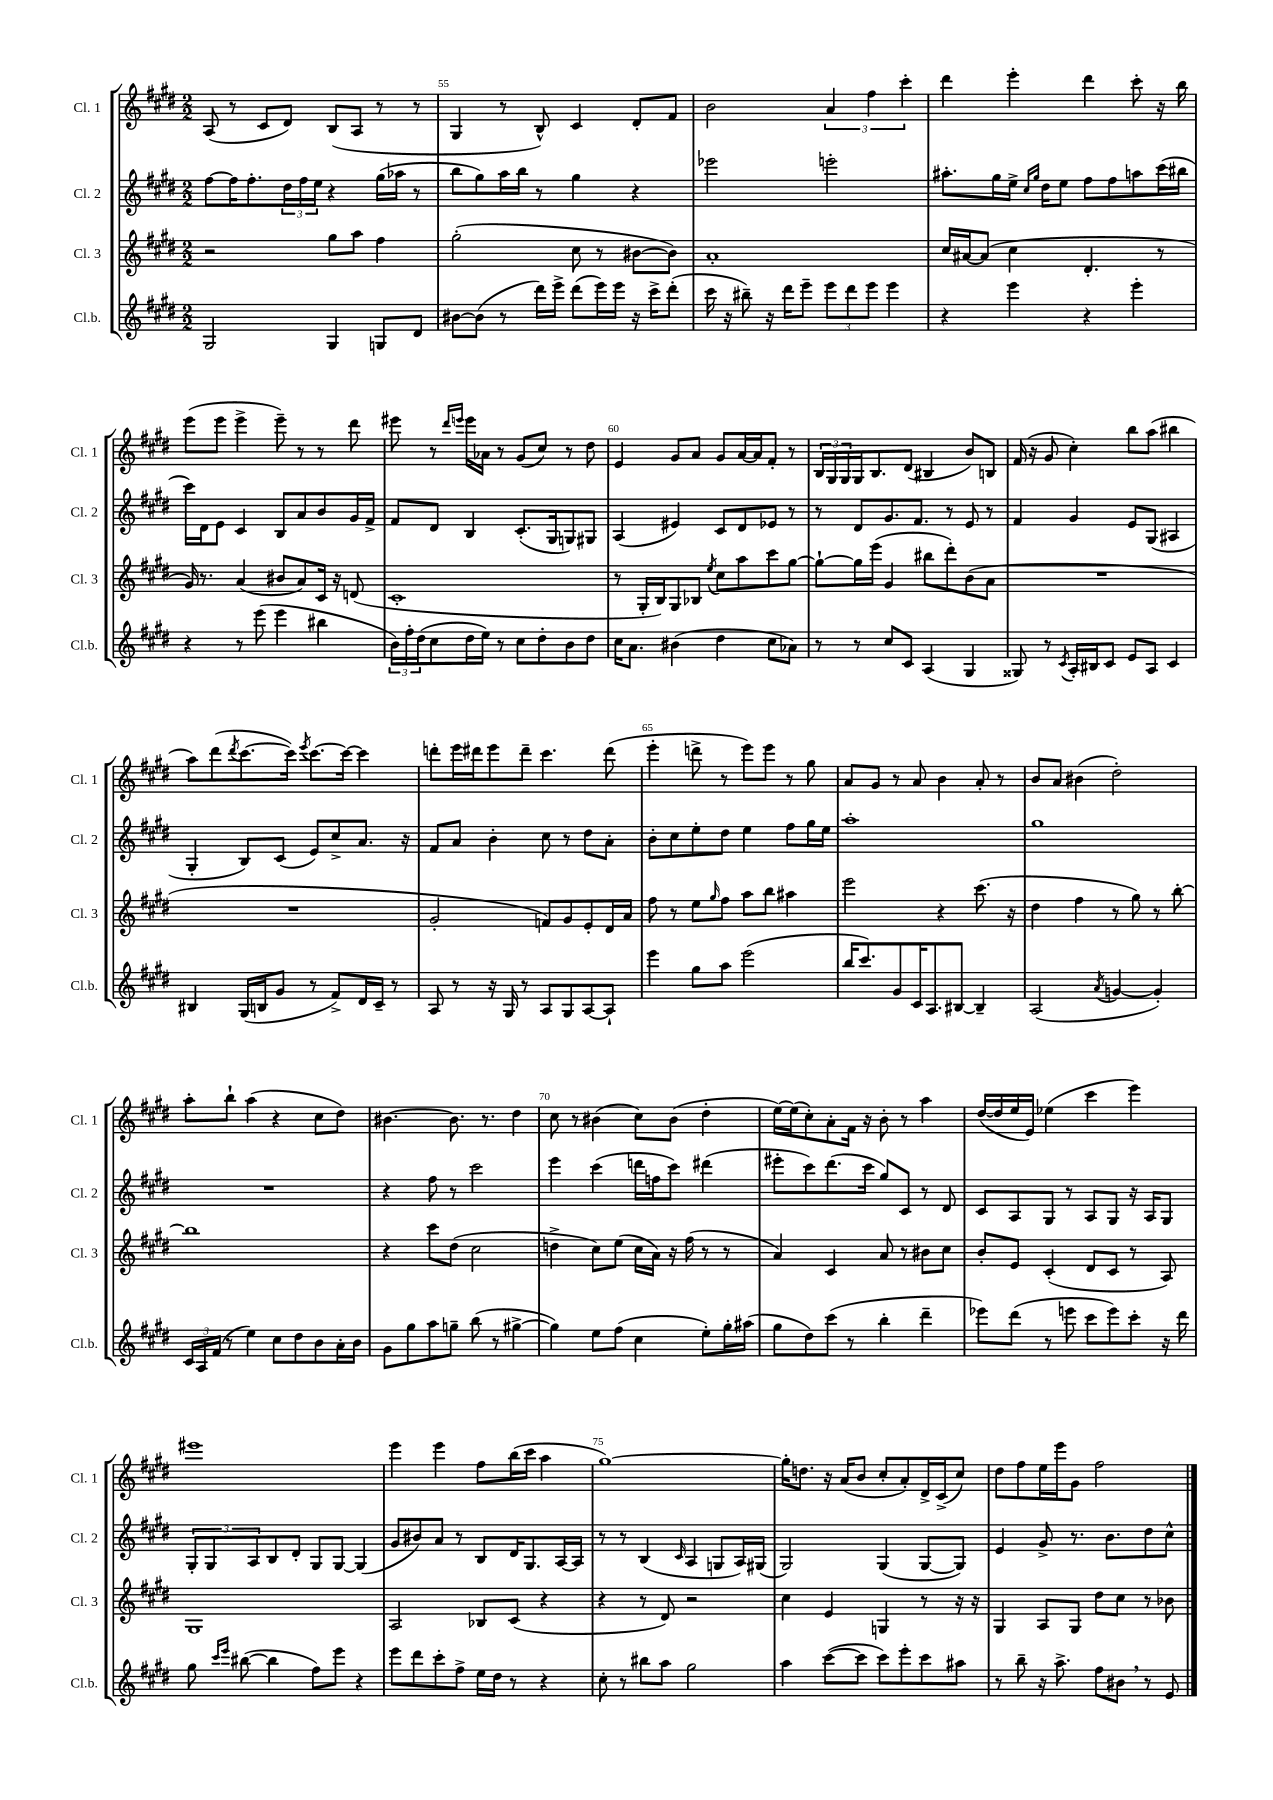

**kern	**kern	**kern	**kern
*staff4	*staff3	*staff2	*staff1
*clefG2	*clefG2	*clefG2	*clefG2
*k[f#c#g#d#]	*k[f#c#g#d#]	*k[f#c#g#d#]	*k[f#c#g#d#]
*M2/2	*M2/2	*M2/2	*M2/2
2G#	2r	[8ff#	(8A
.	.	16ff#]	8r
.	.	8.ff#'	.
.	.	.	8c#
.	.	24dd#	8d#)
.	.	24ff#	.
.	.	24ee	.
4G#	8gg#	4r	(8B
.	8aa	.	8A
8G	4ff#	(16gg#	8r
.	.	16aa-	.
8d#	.	8r	8r
=	=	=	=
[8b#	(2gg#'	8bb	4G#
(8b#]	.	8gg#)	.
8r	.	16aa	8r
.	.	16bb	.
16ddd#)	.	8r	8B^^)
16eee^	.	.	.
(8ddd#	8cc#	4gg#	4c#
16eee)	8r	.	.
16eee	.	.	.
16r	[8b#	4r	8d#'
16ccc#^	.	.	.
(8ddd#'	8b#])	.	8f#
=	=	=	=
16ccc#	1a'	2eee-	2b
16r	.	.	.
8bb#~)	.	.	.
16r	.	.	.
16ddd#	.	.	.
8eee~	.	.	.
12eee	.	2eee'	6a
12ddd#	.	.	.
12eee	.	.	6ff#
4eee	.	.	.
.	.	.	6ccc#'
=	=	=	=
4r	16cc#	8.aa#'	4ddd#
.	[16a#	.	.
.	(8a#]	.	.
.	.	16gg#	.
4eee	4cc#	16ee^	4eee'
.	.	16qqcc#	.
.	.	16qqgg#	.
.	.	16dd#	.
.	.	8ee	.
4r	4.d#'	8ff#	4ddd#
.	.	8ff#	.
4eee'	.	8aa	8ccc#'
.	8r	(16ccc#	16r
.	.	16bb#	16bb
=	=	=	=
4r	16g#)	16ccc#)	(8eee
.	8.r	16d#	.
.	.	8e	8eee
8r	(4a	4c#	4eee^
(8eee	.	.	.
4eee	8b#	8B	8eee~)
.	8a)	8a	8r
4bb#	16c#	8b	8r
.	16r	.	.
.	(8d	16g#	8ddd#
.	.	16f#^	.
=	=	=	=
24b)	1c#'	8f#	8eee#
24ff#'	.	.	.
(24dd#	.	.	.
8cc#	.	8d#	8r
.	.	.	16qqddd#
.	.	.	16qqeee
16dd#	.	4B	16eee
16ee)	.	.	16a-
8r	.	.	8r
8cc#	.	(8.c#'	(8g#
8dd#'	.	.	8cc#)
.	.	16G#	.
8b	.	8G)	8r
8dd#	.	8G#	8dd#
=	=	=	=
16cc#	8r	(4A	4e
8.a	.	.	.
.	16G#'	.	.
.	16B)	.	.
(4b#	8G#	4e#)	8g#
.	8B-	.	8a
.	8qee	.	.
4dd#	8cc#	8c#	8g#
.	8aa	8d#	[16a
.	.	.	16a]
8cc#	8ccc#	8e-	8f#'
8a-)	[8gg#	8r	8r
=	=	=	=
8r	8gg#`_	8r	24B
.	.	.	24G#
.	.	.	24G#
8r	16gg#]	8d#	16G#
.	(16eee	.	8.B
8cc#	4g#	8.g#	.
8c#	.	.	(8d#
.	.	8.f#	.
(4A	8bb#	.	4B#
.	8ddd#')	8r	.
4G#	(8b	8e	8b)
.	8a	8r	8B
=	=	=	=
8G##)	1r	4f#	(16f#
.	.	.	16r
8r	.	.	8g#
8qc#	.	.	.
16A'	.	4g#	4cc#')
16B#	.	.	.
8c#	.	.	.
8e	.	8e	8bb
8A	.	(8G#	(8aa
4c#	.	4A#	4bb#
=	=	=	=
4B#	1r	4G#'	8aa)
.	.	.	(8ddd#
.	.	.	8qddd#
(16G#	.	8B)	[8.ccc#
16B	.	.	.
8g#	.	(8c#	.
.	.	.	16ccc#])
.	.	.	8qeee
8r	.	8e)	[8.ccc#
8f#^)	.	8cc#^	.
.	.	.	16ccc#_
16d#	.	8.a	4ccc#]
16c#~	.	.	.
8r	.	.	.
.	.	16r	.
=	=	=	=
8A	2g#'	8f#	8ddd'
8r	.	8a	16eee
.	.	.	16ddd#
16r	.	4b'	8eee
16G#	.	.	.
8r	.	.	8ddd#~
8A	8f)	8cc#	4.ccc#
8G#	8g#	8r	.
[8A	8e'	8dd#	.
8A`]	16d#	8a'	(8ddd#
.	16a	.	.
=	=	=	=
4eee	8ff#	8b'	4eee'
.	8r	8cc#	.
8gg#	8ee	8ee'	8ddd^
.	16qqgg#	.	.
8aa	8ff#	8dd#	8r
(2eee	8aa	4ee	8eee)
.	8bb	.	8eee
.	4aa#	8ff#	8r
.	.	16gg#	8gg#
.	.	16ee	.
=	=	=	=
16bb	2eee	1aa'	8a
8.ccc#)	.	.	.
.	.	.	8g#
8g#	.	.	8r
16c#	.	.	8a
8.A	.	.	.
.	4r	.	4b
[8B#	.	.	.
4B#~]	(8.ccc#	.	8a'
.	.	.	8r
.	16r	.	.
=	=	=	=
(2A	4dd#	1gg#	8b
.	.	.	8a
.	4ff#	.	(4b#
8qa	.	.	.
[4g	8r	.	2dd#')
.	8gg#)	.	.
4g'])	8r	.	.
.	[8bb'	.	.
=	=	=	=
24c#	1bb]	1r	8aa'
24A	.	.	.
(24f#	.	.	.
8r	.	.	8bb`
4ee)	.	.	(4aa
8cc#	.	.	4r
8dd#	.	.	.
8b	.	.	8cc#
16a'	.	.	8dd#)
16b	.	.	.
=	=	=	=
8g#	4r	4r	[4.b#
8gg#	.	.	.
8aa	8ccc#	8ff#	.
8gg~	(8dd#	8r	8.b#]
(8bb	2cc#	2ccc#	.
.	.	.	8.r
8r	.	.	.
[4gg#^	.	.	4dd#
=	=	=	=
4gg#])	4dd^	4eee	8cc#
.	.	.	8r
8ee	8cc#)	(4ccc#	(4b#
(8ff#	(8ee	.	.
4cc#	16cc#	16ddd	8cc#)
.	16a)	16ff	.
.	16r	8ccc#)	(8b#
.	(16ff#	.	.
8ee')	8r	(4ddd#	4dd#'
16gg#'	8r	.	.
(16aa#	.	.	.
=	=	=	=
8gg#	4a)	8eee#'	[16ee)
.	.	.	(16ee]
8dd#)	.	8ccc#)	8cc#')
(8ccc#	4c#	(8.ddd#	8a'
8r	.	.	16f#
.	.	16ccc#	16r
4bb'	8a	8gg#)	8b'
.	8r	8c#	8r
4ddd#~	8b#	8r	4aa
.	8cc#	8d#	.
=	=	=	=
8eee-)	8b'	8c#	([16dd#
.	.	.	16dd#]
(8ddd#	8e	8A	16ee
.	.	.	16e)
8r	(4c#'	8G#	(4ee-
8eee	.	8r	.
8ccc#	8d#	8A	4ccc#
8eee)	8c#	8G#	.
8ccc#'	8r	16r	4eee)
.	.	16A	.
16r	8A)	8G#	.
16ddd#	.	.	.
=	=	=	=
8gg#	1G#	12G#'	1eee#
.	.	12G#	.
16qqccc#	.	.	.
16qqeee	.	.	.
([8bb#	.	.	.
.	.	12A	.
4bb#]	.	8B	.
.	.	8d#'	.
8ff#)	.	8G#	.
8eee	.	[8G#	.
4r	.	(4G#]	.
=	=	=	=
8eee	2A	8g#	4eee
8ddd#	.	8b#)	.
8ccc#'	.	8a	4eee
8ff#^	.	8r	.
16ee	8B-	8B	8ff#
16dd#	.	.	.
8r	(8c#	16d#	(16bb
.	.	8.G#	16ccc#
4r	4r	.	4aa
.	.	[16A	.
.	.	16A]	.
=	=	=	=
8cc#'	4r	8r	[1gg#)
8r	.	8r	.
8bb#	8r	(4B	.
8aa	8d#)	.	.
.	.	16qqc#	.
2gg#	2r	4A	.
.	.	8G	.
.	.	16A)	.
.	.	(16G#	.
=	=	=	=
4aa	4cc#	2G#)	16gg#']
.	.	.	8.dd
([8ccc#	4e	.	16r
.	.	.	(16a
8ccc#]	.	.	8b
8ccc#)	4G	(4G#	8cc#'
8eee'	.	.	8a')
8ccc#	8r	[8G#	16d#^
.	.	.	(16c#^
8aa#	16r	8G#])	8cc#)
.	16r	.	.
=	=	=	=
8r	4G#	4e	8dd#
8bb~	.	.	8ff#
16r	8A	8g#^	16ee
8.aa^	.	.	16eee
.	8G#	8.r	8g#
8ff#	8dd#	.	2ff#
.	.	8.b	.
8b#	8cc#	.	.
8r	8r	8dd#	.
8e	8b-	8cc#^^	.
==	==	==	==
*-	*-	*-	*-
